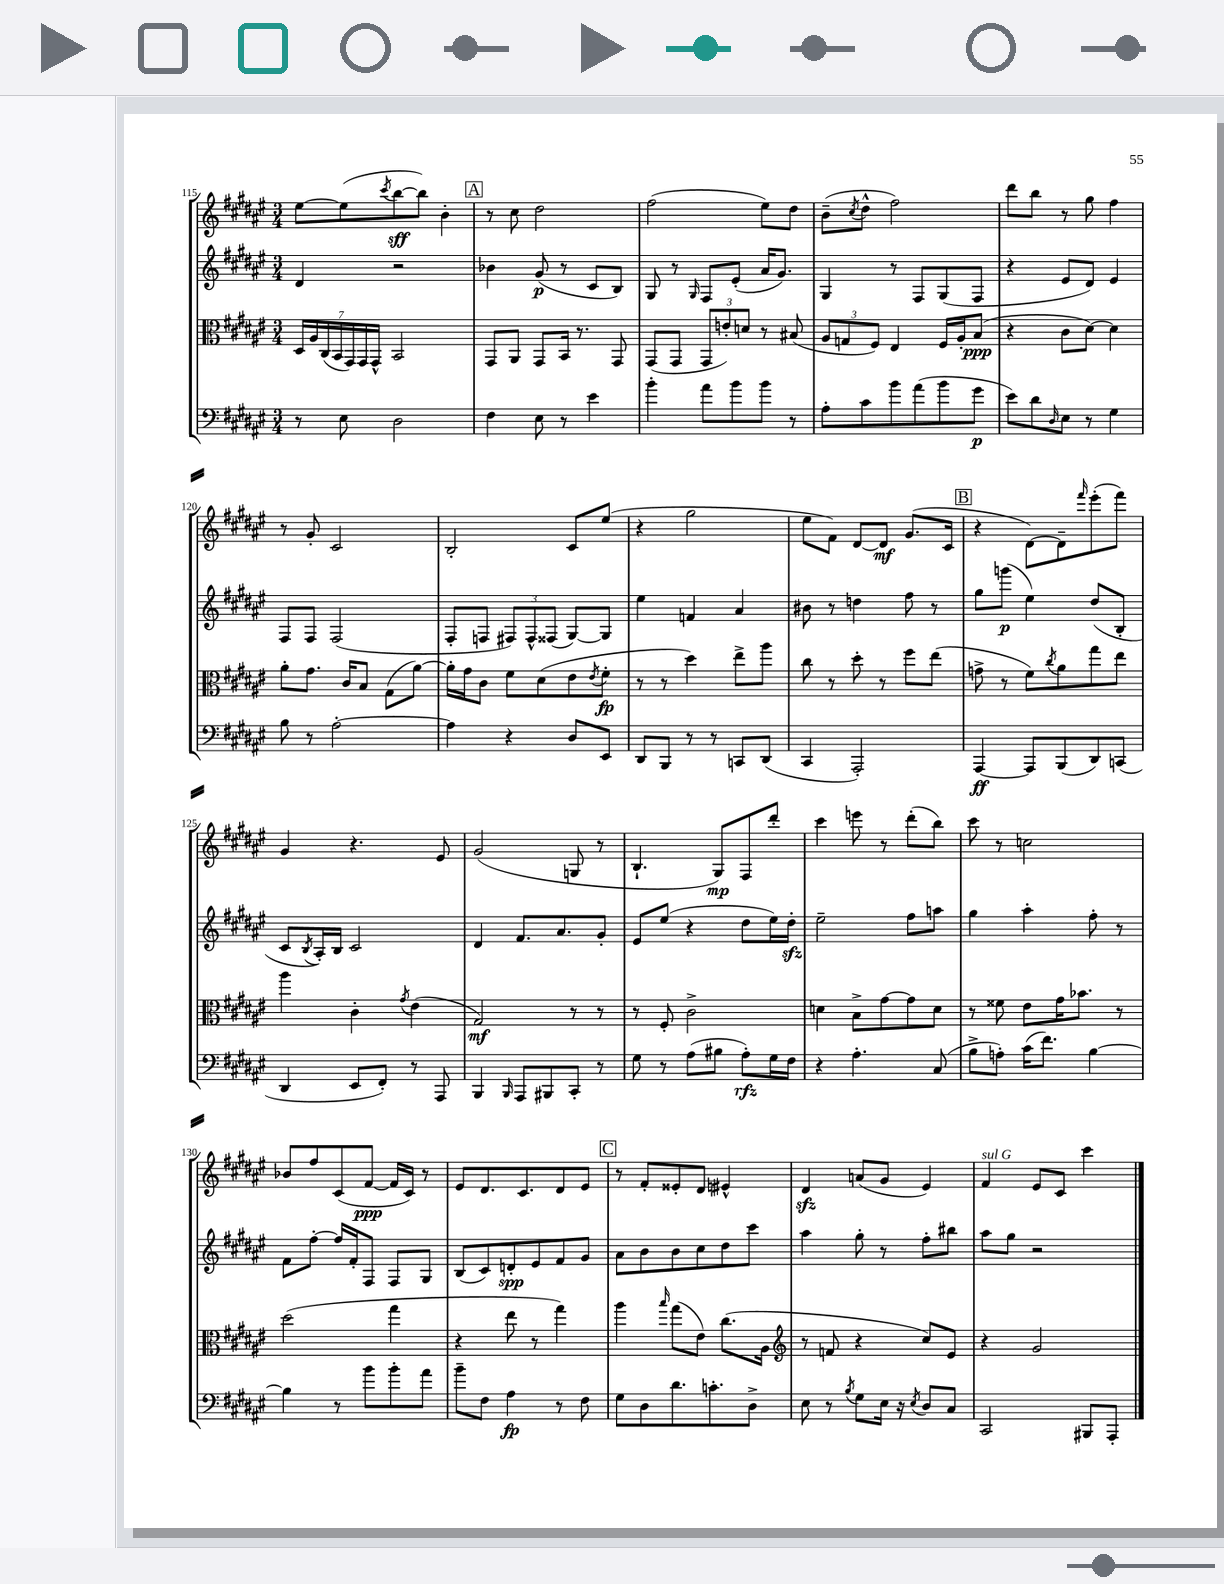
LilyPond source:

<<
\new StaffGroup <<
\new Staff = "s0" {
    \clef treble \key fis \major \numericTimeSignature \time 3/4
    eis''8~ eis''8( \acciaccatura { cis'''8 } b''8~\sff b''8) b'4-. |
    \mark \markup { \box "A" } r8 cis''8 dis''2 |
    fis''2( eis''8) dis''8 |
    b'8--( \acciaccatura { cis''8 } dis''8-^ fis''2) |
    dis'''8 b''8 r8 gis''8 fis''4 |
    r8 gis'8-. cis'2 |
    b2-. cis'8 eis''8( |
    r4 gis''2 |
    eis''8 fis'8) dis'8~ dis'8\mf gis'8.( cis'16 |
    \mark \markup { \box "B" } r4 dis'8~) dis'8-- \grace { fis'''16 } eis'''8-.( fis'''8) |
    gis'4 r4. eis'8 |
    gis'2( g8 r8 |
    b4.-! gis8\mp) fis8 dis'''8-. |
    cis'''4 e'''8 r8 dis'''8-.( b''8) |
    cis'''8 r8 c''2 |
    bes'8 fis''8 cis'8( fis'8~\ppp fis'16 cis'16) r8 |
    eis'8 dis'8. cis'8. dis'8 eis'8 |
    \mark \markup { \box "C" } r8 fis'8-. eisis'8-. dis'8 eis'4-^ |
    dis'4\sfz a'8( gis'8 eis'4) |
    fis'4^\markup { \italic "sul G" } eis'8 cis'8 cis'''4 \bar "|." |
}
\new Staff = "s1" {
    \clef treble \key fis \major \numericTimeSignature \time 3/4
    dis'4 r2 |
    \mark \markup { \box "A" } bes'4 gis'8\p( r8 cis'8 b8) |
    gis8 r8 \grace { gis16 } fis8 eis'8-.( ais'16 gis'8.) |
    gis4 r8 fis8 gis8( fis8 |
    r4 eis'8 dis'8) eis'4 |
    fis8 fis8 fis2( |
    fis8-. f8 \tuplet 3/2 { fis8) fis8-^ fisis8( } gis8~) gis8 |
    eis''4 f'4 ais'4 |
    bis'8 r8 d''4 fis''8 r8 |
    \mark \markup { \box "B" } gis''8 g'''8\p( eis''4) dis''8( b8-. |
    cis'8 \acciaccatura { b8 } ais16-.) b16 cis'2 |
    dis'4 fis'8. ais'8. gis'8-. |
    eis'8 eis''8( r4 dis''8 eis''16) dis''16-.\sfz |
    eis''2-- fis''8 a''8 |
    gis''4 ais''4-. fis''8-. r8 |
    fis'8 fis''8~-. fis''16 fis'16-. fis8 fis8 gis8 |
    b8( cis'8) d'8-.\spp eis'8 fis'8 gis'8 |
    \mark \markup { \box "C" } ais'8 b'8 b'8 cis''8 dis''8 cis'''8 |
    ais''4 gis''8-. r8 fis''8-. bis''8 |
    ais''8 gis''8 r2 \bar "|." |
}
\new Staff = "s2" {
    \clef alto \key fis \major \numericTimeSignature \time 3/4
    \tuplet 7/4 { dis16 ais16 cis16( b,16 gis,16) gis,16 gis,16-^ } b,2 |
    \mark \markup { \box "A" } gis,8 ais,8 gis,8 b,16 r8. gis,8 |
    gis,8( gis,8 \tuplet 3/2 { gis,8 e'8-.) d'8 } r8 bis8( |
    \tuplet 3/2 { ais8 g8 fis8) } eis4 fis16 ais16-. b8\ppp( |
    r4 cis'8 dis'8~) dis'4 |
    ais'8-. gis'8. cis'16 b8 gis8( ais'8~) |
    ais'16-. gis'16 cis'8 fis'8 dis'8( eis'8 \acciaccatura { eis'8 } fis'8-.\fp |
    r8 r8 dis''4) eis''8-> ais''8 |
    cis''8 r8 dis''8-. r8 fis''8 eis''8( |
    \mark \markup { \box "B" } g'8-> r8 fis'8) \acciaccatura { cis''8 } ais'8 gis''8 eis''8 |
    ais''4 cis'4-. \acciaccatura { gis'8 } eis'4( |
    gis2\mf) r8 r8 |
    r8 fis8-. cis'2-> |
    d'4 b8-> gis'8~ gis'8 d'8 |
    r8 fisis'8 eis'8 gis'16 bes'8. r8 |
    dis''2( gis''4 |
    r4 eis''8 r8 gis''4) |
    \mark \markup { \box "C" } ais''4 \grace { b''16 } gis''8( eis'8) cis''8.( ais16 |
    \clef treble r8 f'8 r4 cis''8) eis'8 |
    r4 gis'2 \bar "|." |
}
\new Staff = "s3" {
    \clef bass \key fis \major \numericTimeSignature \time 3/4
    r8 eis8 dis2 |
    \mark \markup { \box "A" } fis4 eis8 r8 eis'4 |
    b'4-. ais'8 b'8 b'8 r8 |
    ais8-. cis'8 b'8 ais'8( b'8 gis'8\p |
    eis'8) dis'8 \grace { dis16 } eis8 r8 gis4 |
    b8 r8 ais2~-. |
    ais4 r4 dis8 eis,8 |
    dis,8 b,,8 r8 r8 c,8 dis,8( |
    cis,4 ais,,2-.) |
    \mark \markup { \box "B" } ais,,4~\ff ais,,8 b,,8( dis,8) c,8( |
    dis,4 eis,8 fis,8-.) r8 ais,,8 |
    b,,4 \grace { b,,16 } ais,,8 bis,,8 cis,8-. r8 |
    gis8 r8 ais8( bis8 ais8-.\rfz) gis16 fis16 |
    r4 ais4.-. cis8( |
    b8-> a8-.) cis'16( fis'8.) b4~ |
    b4 r8 b'8 b'8-. ais'8 |
    b'8-- fis8 ais4\fp r8 fis8 |
    \mark \markup { \box "C" } gis8 dis8 dis'8. c'8.-. dis8-> |
    eis8 r8 \acciaccatura { b8 } gis8 eis16 r16 \acciaccatura { eis8 } dis8 cis8 |
    cis,2 bis,,8 ais,,8-. \bar "|." |
}
>>
>>
\layout { \context { \Score currentBarNumber = #115 } }
